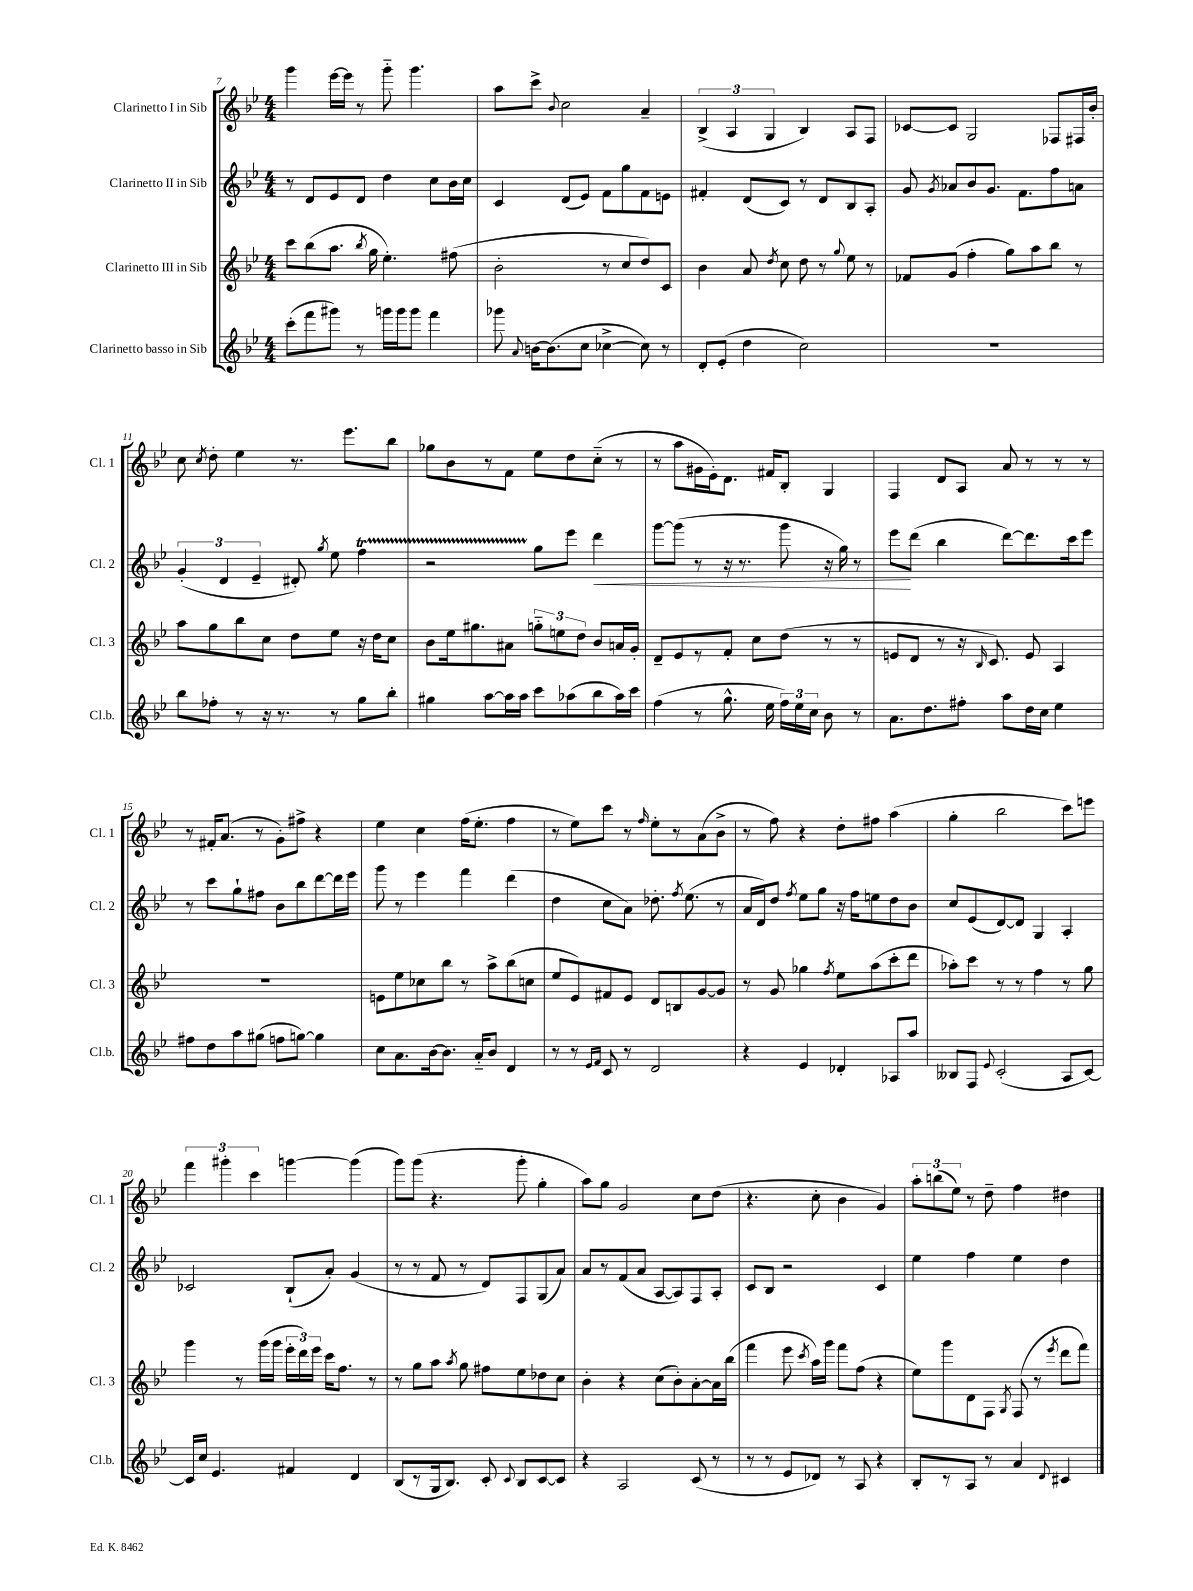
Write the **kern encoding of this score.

**kern	**kern	**kern	**kern
*staff4	*staff3	*staff2	*staff1
*clefG2	*clefG2	*clefG2	*clefG2
*k[b-e-]	*k[b-e-]	*k[b-e-]	*k[b-e-]
*M4/4	*M4/4	*M4/4	*M4/4
(8ccc'\L	8ccc\L	8r	4ggg\
8fff\	(8bb-\	8d/L	.
8ggg#\J)	8.aa\J	8e-/	[16eee-\LL
.	.	.	16eee-\]JJ
8r	.	8d/J	8r
.	8qbb-/	.	.
.	16gg\	.	.
16ggg\LL	4.ee-'\)	4dd\	8ggg'~\
16ggg\J	.	.	.
8ggg\J	.	.	4.ggg\
4fff\	.	8cc\L	.
.	(8ff#\	16b-\L	.
.	.	16cc\JJ	.
=	=	=	=
8ggg-\	2b-'\	4c/	8aa\L
8qqa/	.	.	.
[16b\LK	.	.	8ccc^\J
(8.b\]	.	.	.
.	.	.	8qqb-/
.	.	(8d/L	2cc\
8cc\J	.	8e-/J)	.
[4cc-^\	8r	8f\L	.
.	8cc/L	8gg\	.
8cc-\])	8dd/)	8f\	4a~/
8r	8c/J	8e\J	.
=	=	=	=
8d'/L	4b-\	4f#'/	(6B-^/
(8e-'/J	.	.	.
.	.	.	6A/
4dd\	8a/	(8d/L	.
.	.	.	6G/
.	8qdd/	.	.
.	8cc\	8c/J)	.
2cc\)	8dd\	8r	4B-/)
.	8r	8d/L	.
.	8qqgg/	.	.
.	8ee-\	8B-/	8A/L
.	8r	8A'/J	8F/J
=	=	=	=
1r	8f-/L	8g/	[8c-/L
.	.	8qg/	.
.	(8g/J	8a-/L	8c-/]J
.	4ff'\	8b-/	2G/
.	.	8.g/J	.
.	8gg\L)	.	.
.	.	8.f\L	.
.	8aa\	.	.
.	8bb-\J	8ff\	8F-/L
.	8r	8a\J	16F#/L
.	.	.	16b-'/JJ
=	=	=	=
8bb-\L	8aa\L	(6g'/	8cc\
.	.	.	8qcc/
8ff-'\J	8gg\	.	8dd'\
.	.	6d/	.
8r	8bb-\	.	4ee-\
.	.	6e-~/	.
16r	8cc\J	.	.
8.r	.	.	.
.	8dd\L	8d#'/)	8.r
.	.	8qgg/	.
8r	8ee-\J	8ee-\	.
.	.	.	8.eee-\L
8gg\L	16r	4ff\	.
.	16dd\LK	.	.
8bb-'\J	8cc\J	.	8bb-\J
=	=	=	=
4gg#\	8b-\L	2r	8gg-\L
.	16ee-\k	.	8b-\
.	8.gg#\	.	.
[8aa\L	.	.	8r
16aa\]L	8a#\J	.	8f\J
16aa\JJ	.	.	.
8ccc\L	12gg'~\L	8gg\L	8ee-\L
.	12ee\	.	.
(8aa-\	.	8eee-\J	8dd\
.	12dd\J	.	.
8bb-\	8b-/L	4ddd\	(8cc'~\J
16aa-\L)	16a/L	.	8r
16ccc\JJ	16g'/JJ	.	.
=	=	=	=
(4ff\	8d~/L	[8ggg\L	8r
.	8e-/	(8ggg\]J	8aa\L
8r	8r	8r	16g#\L
.	.	.	16e-'\J)
8.gg^^\	8f'/J	16r	8.d\J
.	.	8.r	.
.	8cc\L	.	.
16ee-\	.	.	16f#/LK
24ff\LL)	(8dd\J	8ggg\	8B-'/J
24ee-\	.	.	.
24cc\JJ	.	.	.
8b-\	8r	16r	4G/
.	.	16gg\)	.
8r	8r	8r	.
=	=	=	=
8.a\L	8e/L	8eee-\L	4F/
.	8d/J	(8ddd\J	.
8.dd\	.	.	.
.	8r	4bb-\	8d/L
8ff#'\J	16r	.	8A/J
.	16qqB-/	.	.
.	8.c/)	.	.
8aa\L	.	[8ddd\L)	8a/
16dd\L	8e/	8.ddd\]	8r
16cc\JJ	.	.	.
4ee-\	4A/	.	8r
.	.	16ccc\k	.
.	.	8eee-\J	8r
=	=	=	=
8ff#\L	1r	8r	8r
8dd\	.	8ccc\L	16f#'/LK
.	.	.	(8.a/J
8aa\	.	8gg`\	.
(8gg#\J	.	8ff#\J	8r
8ff\L	.	8b-\L	8g'\L)
[8gg\J)	.	8bb-\	8ff#^\J
4gg\]	.	[8ddd\	4r
.	.	16ddd\]L	.
.	.	16eee-\JJ	.
=	=	=	=
8cc\L	8e\L	8ggg\	4ee-\
8.a\	8ee-\	8r	.
.	8cc-\	4eee-\	4cc\
[16b-\k	.	.	.
8.b-\]J	8bb-\J	.	.
.	8r	4fff\	(16ff\LK
16a'~/LK	.	.	8.ee-'\J
8b-/J	8aa^\L	.	.
4d/	(8bb-\	(4ddd\	4ff\
.	8cc\J	.	.
=	=	=	=
8r	8ee-/L	4dd\	8r
8r	8e-/)	.	8ee-\L)
16qqe-/LL	.	.	.
16qqf/JJ	.	.	.
8c/	8f#/	8cc\L	8ccc\J
8r	8e-/J	8a\J)	8r
.	.	.	16qqff/
2d/	8d/L	8.dd-'\	8ee-'\L
.	8B/	.	8r
.	.	8qff/	.
.	.	(8.ee-\	.
.	[8g/	.	(8a\
.	8g/]J	8r	8b-^\J
=	=	=	=
4r	8r	16a/LL	8r
.	.	16d/J)	.
.	8g/	8dd/J	8ff\)
.	.	8qff/	.
4e-/	4gg-\	8ee-\L	4r
.	.	8gg\J	.
.	8qff/	.	.
4d-'/	8ee-\L	16r	8dd'\L
.	.	16ff\LK	.
.	(8aa\	8ee\	8ff#\J
8A-/L	8ccc'\	8dd\	(4aa\
8aa/J	8ddd\J	8b-\J	.
=	=	=	=
8B--/L	8aa-'\L)	8cc/L	4gg'\
8F/J	8ccc\J	(8e-/	.
8qqe-/	.	.	.
(2c'/	8r	[8d/)	2bb-\
.	8r	8d/]J	.
.	4ff\	4G/	.
8A/L	8r	4A'/	8ccc\L)
[8c/J)	8gg\	.	8eee\J
=	=	=	=
16c/]LL	4ggg\	2c-/	6fff\
16cc/JJ	.	.	.
4.e-/	.	.	.
.	.	.	6ggg#'\
.	8r	.	.
.	.	.	6ccc\
.	(16ggg\LL	.	.
.	16ggg\JJ	.	.
4f#/	24eee-'\LL	(8B-`/L	[4ggg\
.	24ddd\)	.	.
.	24eee-\JJ	.	.
.	16ccc\LK	8a'/J)	.
.	8.ff\J	.	.
4d/	.	(4g/	(4ggg\]
.	8r	.	.
=	=	=	=
(8B-/L	8r	8r	8ggg\L)
8r	8gg\L	8r	(8ggg\J
16G/k	8aa\J	8f/	4.r
8.B-/J)	.	.	.
.	8qaa/	.	.
.	8gg\	8r	.
8c'/	8ff#\L	8d/L)	.
8qqc/	.	.	.
8B-/L	8ee-\	8F/	8ggg'\
[8c/	8dd-\	(8G/	4gg'\
8c/]J	8cc\J	8a/J)	.
=	=	=	=
4r	4b-'\	8a/L	8aa\L)
.	.	8r	8gg\J
2A/	4r	(8f/	2g/
.	.	8a/J	.
.	(8cc\L	[8A/L	.
.	8b-'\)	8A/])	.
(8c/	[8a'\	8F/	8cc\L
8r	16a\]L	8A'/J	(8dd\J
.	(16bb-\JJ	.	.
=	=	=	=
8r	4fff\	8c/L	4.r
8r	.	8B-/J	.
8e-/L	8eee-\	2r	.
.	8qccc/	.	.
8d-/J)	16aa\LL)	.	8cc'\
.	16ggg\JJ	.	.
8r	8fff\L	.	4b-\
8A/	(8ff\J	.	.
4r	4r	4c/	4g/)
=	=	=	=
8B-'/L	8ee-\L)	4ee-\	12aa'\L
.	.	.	(12bb\
8r	8ggg\	.	.
.	.	.	12ee-\J)
8A/J	8d\	4ff\	8r
8r	8F\J	.	8dd~\
.	8qG/	.	.
4a/	(8F/	4ee-\	4ff\
.	8r	.	.
8qqd/	8qeee-/	.	.
4c#/	8ddd\L	4dd\	4dd#\
.	8fff\J)	.	.
==	==	==	==
*-	*-	*-	*-
